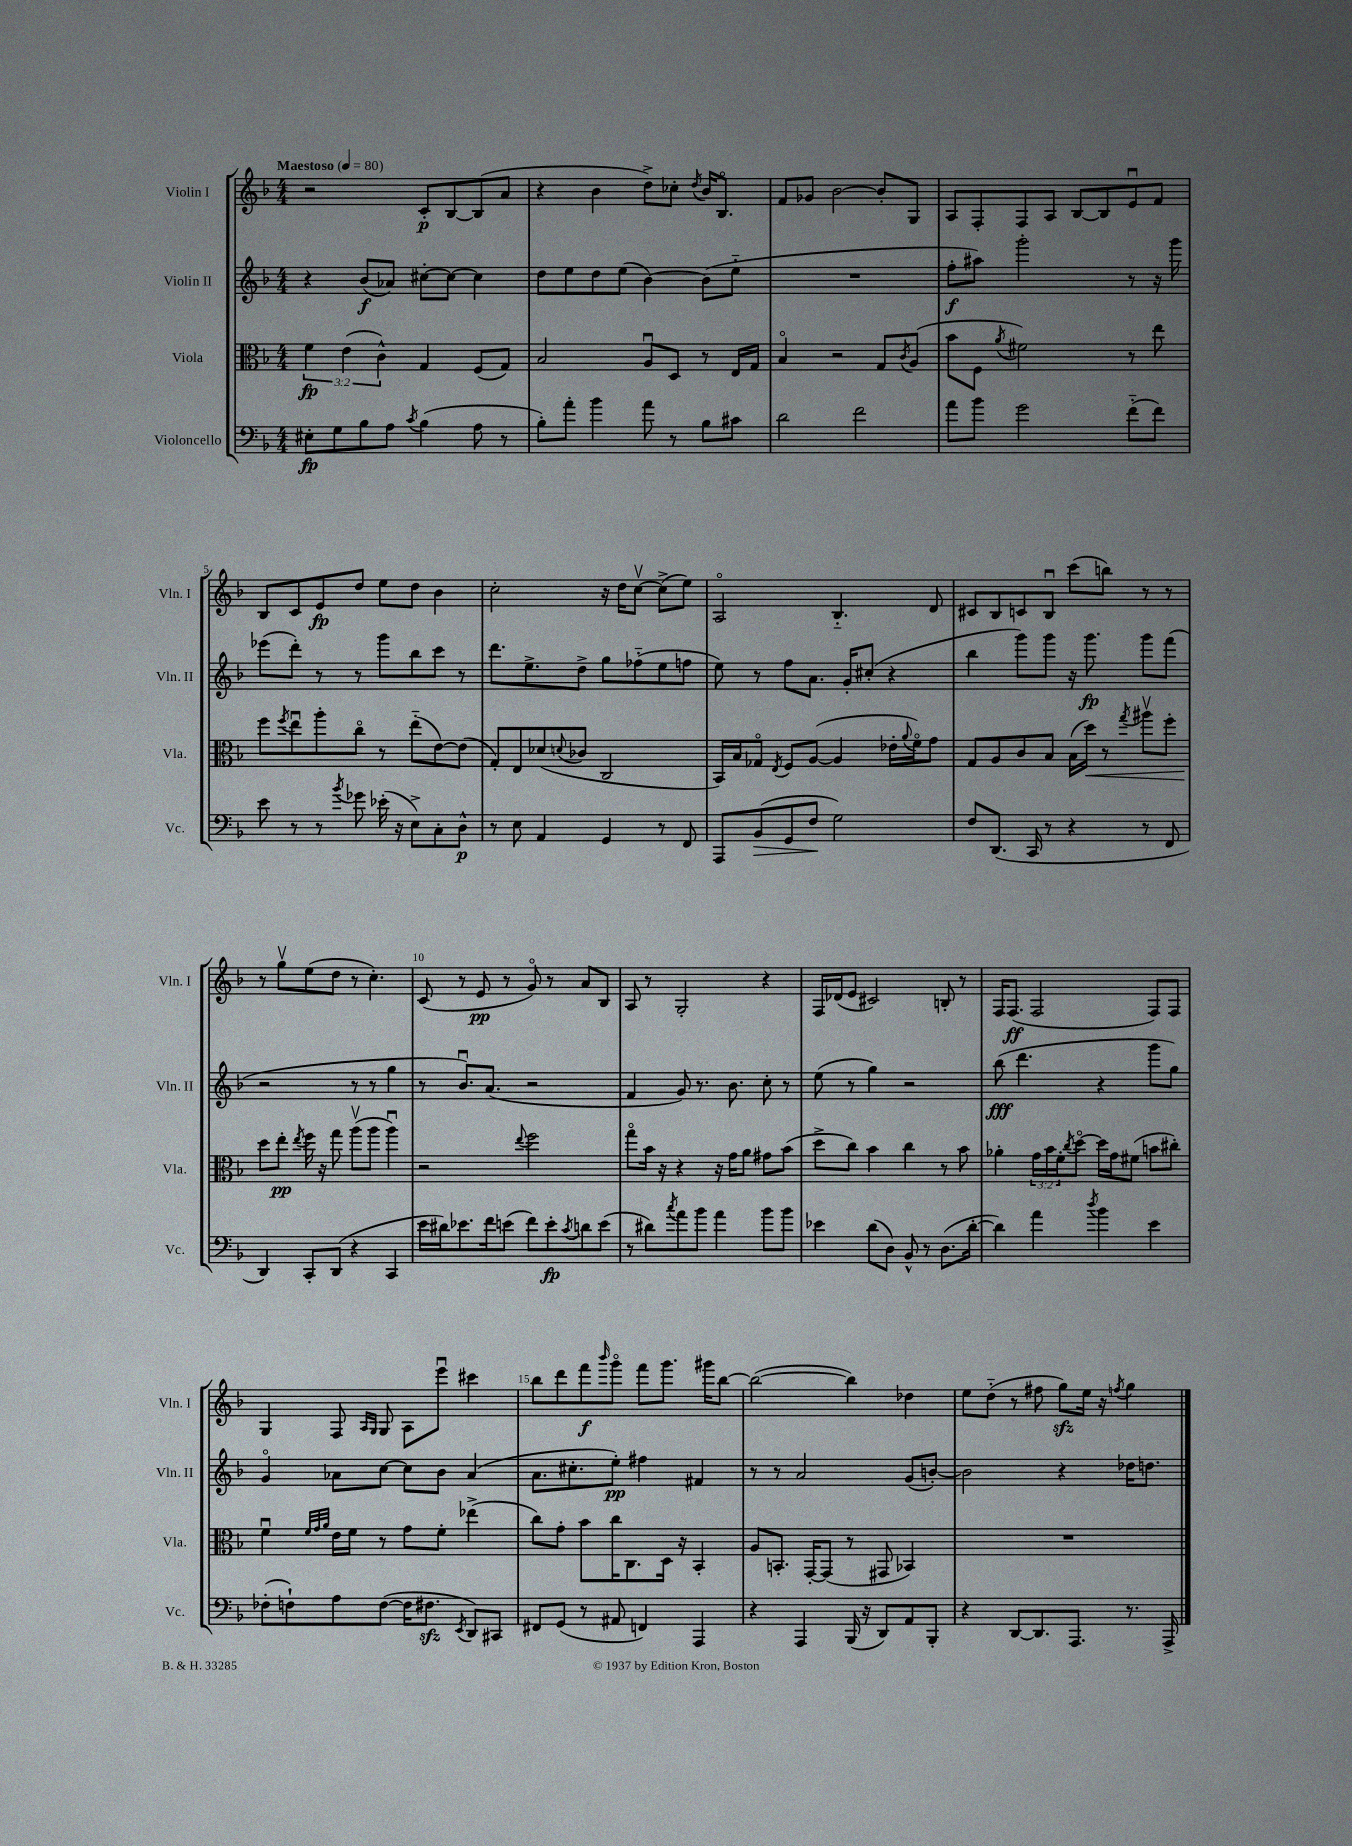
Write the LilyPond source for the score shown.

<<
\new StaffGroup <<
\new Staff = "s0" \with { instrumentName = "Violin I" shortInstrumentName = "Vln. I" } {
    \clef treble \key f \major \numericTimeSignature \time 4/4 \tempo "Maestoso" 4 = 80
    r2 c'8-.\p bes8~ bes8( a'8 |
    r4 bes'4 d''8->) ces''8-. \acciaccatura { d''8 } bes'16 bes8.\flageolet |
    f'8 ges'8 bes'2~ bes'8-. g8 |
    a8 f8-. f8 a8 bes8~ bes8 e'8\downbow f'8 |
    bes8 c'8 e'8\fp d''8 e''8 d''8 bes'4 |
    c''2-. r16 d''16 c''8~\upbow c''8->( e''8) |
    a2\flageolet bes4.-_ d'8 |
    cis'8 bes8 c'8 bes8\downbow c'''8( b''8) r8 r8 |
    r8 g''8\upbow e''8( d''8 r8 c''4.-.) |
    c'8( r8 e'8\pp r8 g'8\flageolet) r8 a'8 bes8 |
    a8 r8 g2-. r4 |
    f16 des'16( e'8 cis'2) b8-. r8 |
    f16 f8.\ff( f2 f8) f8 |
    g4 f8 \grace { a16 g16 } g8 a8 e'''8\downbow cis'''4 |
    bes''8 d'''8 f'''8\f \grace { bes'''16 } g'''8\flageolet f'''8 g'''8. gis'''16 bes''8~ |
    bes''2~( bes''4) des''4 |
    e''8 d''8-_( r8 fis''8 g''8\sfz) e''16 r16 \acciaccatura { f''8 } g''4 \bar "|." |
}
\new Staff = "s1" \with { instrumentName = "Violin II" shortInstrumentName = "Vln. II" } {
    \clef treble \key f \major \numericTimeSignature \time 4/4
    r4 bes'8\f( aes'8) cis''8~-. cis''8~ cis''4 |
    d''8 e''8 d''8 e''8( bes'4~) bes'8( e''8-_ |
    R1 |
    f''8-.\f ais''8) g'''2-. r8 r16 g'''16 |
    ees'''8( d'''8-.) r8 r8 g'''8 bes''8 c'''8 r8 |
    d'''8. e''8.-> d''8-> g''8 fes''8-_( e''8 f''8 |
    e''8) r8 f''8 a'8. g'16-. cis''8-.( r4 |
    bes''4 g'''8) g'''8 r16 g'''8.\fp g'''8 f'''8( |
    r2 r8 r8 g''4 |
    r8 bes'8.\downbow) a'8.( r2 |
    f'4 g'8) r8. bes'8. c''8-. r8 |
    e''8( r8 g''4) r2 |
    bes''8\fff( d'''4. r4 g'''8 g''8) |
    g'4\flageolet aes'8 c''8~ c''8 bes'8 aes'4( |
    a'8. cis''8.-. e''8-.\pp) fis''4 fis'4 |
    r8 r8 a'2 g'8( b'8~-.) |
    b'2 r4 des''16 d''8. \bar "|." |
}
\new Staff = "s2" \with { instrumentName = "Viola" shortInstrumentName = "Vla." } {
    \clef alto \key f \major \numericTimeSignature \time 4/4 \override Staff.TupletNumber.text = #tuplet-number::calc-fraction-text
    \tuplet 3/2 { f'4\fp e'4( c'4-^) } g4 f8( g8) |
    bes2 a8\downbow d8 r8 e16 g16 |
    bes4\flageolet r2 g8 \acciaccatura { c'8 } a8( |
    bes'8 f8 \acciaccatura { a'8 } fis'2) r8 e''8 |
    f''8 \acciaccatura { f''8 } e''8\downbow a''8-. c''8\flageolet r8 e''8-_( e'8~) e'8( |
    g8-.) e8 des'8( \appoggiatura { d'8 } ces'8 c2 |
    bes,16) bes16 ges8\flageolet \acciaccatura { e8 } f8 a8~( a4 ees'16-. \appoggiatura { a'8 } f'16\flageolet) g'8 |
    g8 a8 c'8 bes8 bes16( d''16\<) r8 \acciaccatura { g''8 } ais''8\upbow f''8-. |
    d''8\! e''8-.\pp \acciaccatura { e''8 } f''16 r16 g''8 a''8\upbow( a''8 a''4\downbow) |
    r2 \appoggiatura { e''8 } f''2 |
    g''8\flageolet bes'16 r16 r4 r16 g'16 a'8 gis'8 bes'8( |
    d''8-> c''8) bes'4 c''4 r8 bes'8 |
    aes'4-. \tuplet 3/2 { g'16 bes'16 f'16-. } \acciaccatura { c''8 } d''8~\flageolet d''16 g'16 fis'8( b'8 cis''8-.) |
    f'4\downbow \grace { f'32 g'32 a'32 } e'16 f'16 r8 g'8 f'8-. ees''4->( |
    c''8) g'8-. bes'8 c''16 c8. d16 r16 bes,4-. |
    a8 b,8.-. g,16~-. g,8( r8 gis,8 bes,4) |
    R1 \bar "|." |
}
\new Staff = "s3" \with { instrumentName = "Violoncello" shortInstrumentName = "Vc." } {
    \clef bass \key f \major \numericTimeSignature \time 4/4
    eis8-.\fp g8 bes8 a8 \acciaccatura { c'8 } bes4( a8 r8 |
    bes8-.) a'8-. bes'4 a'8 r8 bes8 cis'8 |
    d'2 f'2 |
    a'8 bes'8 g'2 f'8-_( f'8) |
    e'8 r8 r8 \acciaccatura { bes'8 } ges'8 ees'16-.( r16 e8->) c8-. d8-^\p |
    r8 e8 a,4 g,4 r8 f,8 |
    a,,8 bes,8\>( g,8 f8\! g2) |
    f8 d,8.( c,16 r8 r4 r8 f,8 |
    d,4) c,8-. d,8( r4 c,4 |
    e'16 dis'16) ees'8. f'16 e'8( f'8) e'8-.\fp \acciaccatura { c'8 } d'8 e'8( |
    r8 dis'8) \acciaccatura { c''8 } a'8 bes'8 a'4 bes'8 bes'8 |
    ees'4 d'8( d8) bes,8-^ r8 d8.( d'16~-. |
    d'4) a'4 \acciaccatura { d''8 } bes'4 e'4 |
    fes8-.( f8-!) a8 f8~( f16 fis8.\sfz \acciaccatura { e,8 } d,8) cis,8 |
    fis,8 g,8( r8 ais,8 f,4) a,,4 |
    r4 a,,4 bes,,16( r16 d,8) a,8 bes,,8-. |
    r4 d,8~ d,8. a,,8. r8. a,,16-> \bar "|." |
}
>>
>>
\layout { \context { \Score \override BarNumber.break-visibility = ##(#f #t #t) barNumberVisibility = #(every-nth-bar-number-visible 5) } }
